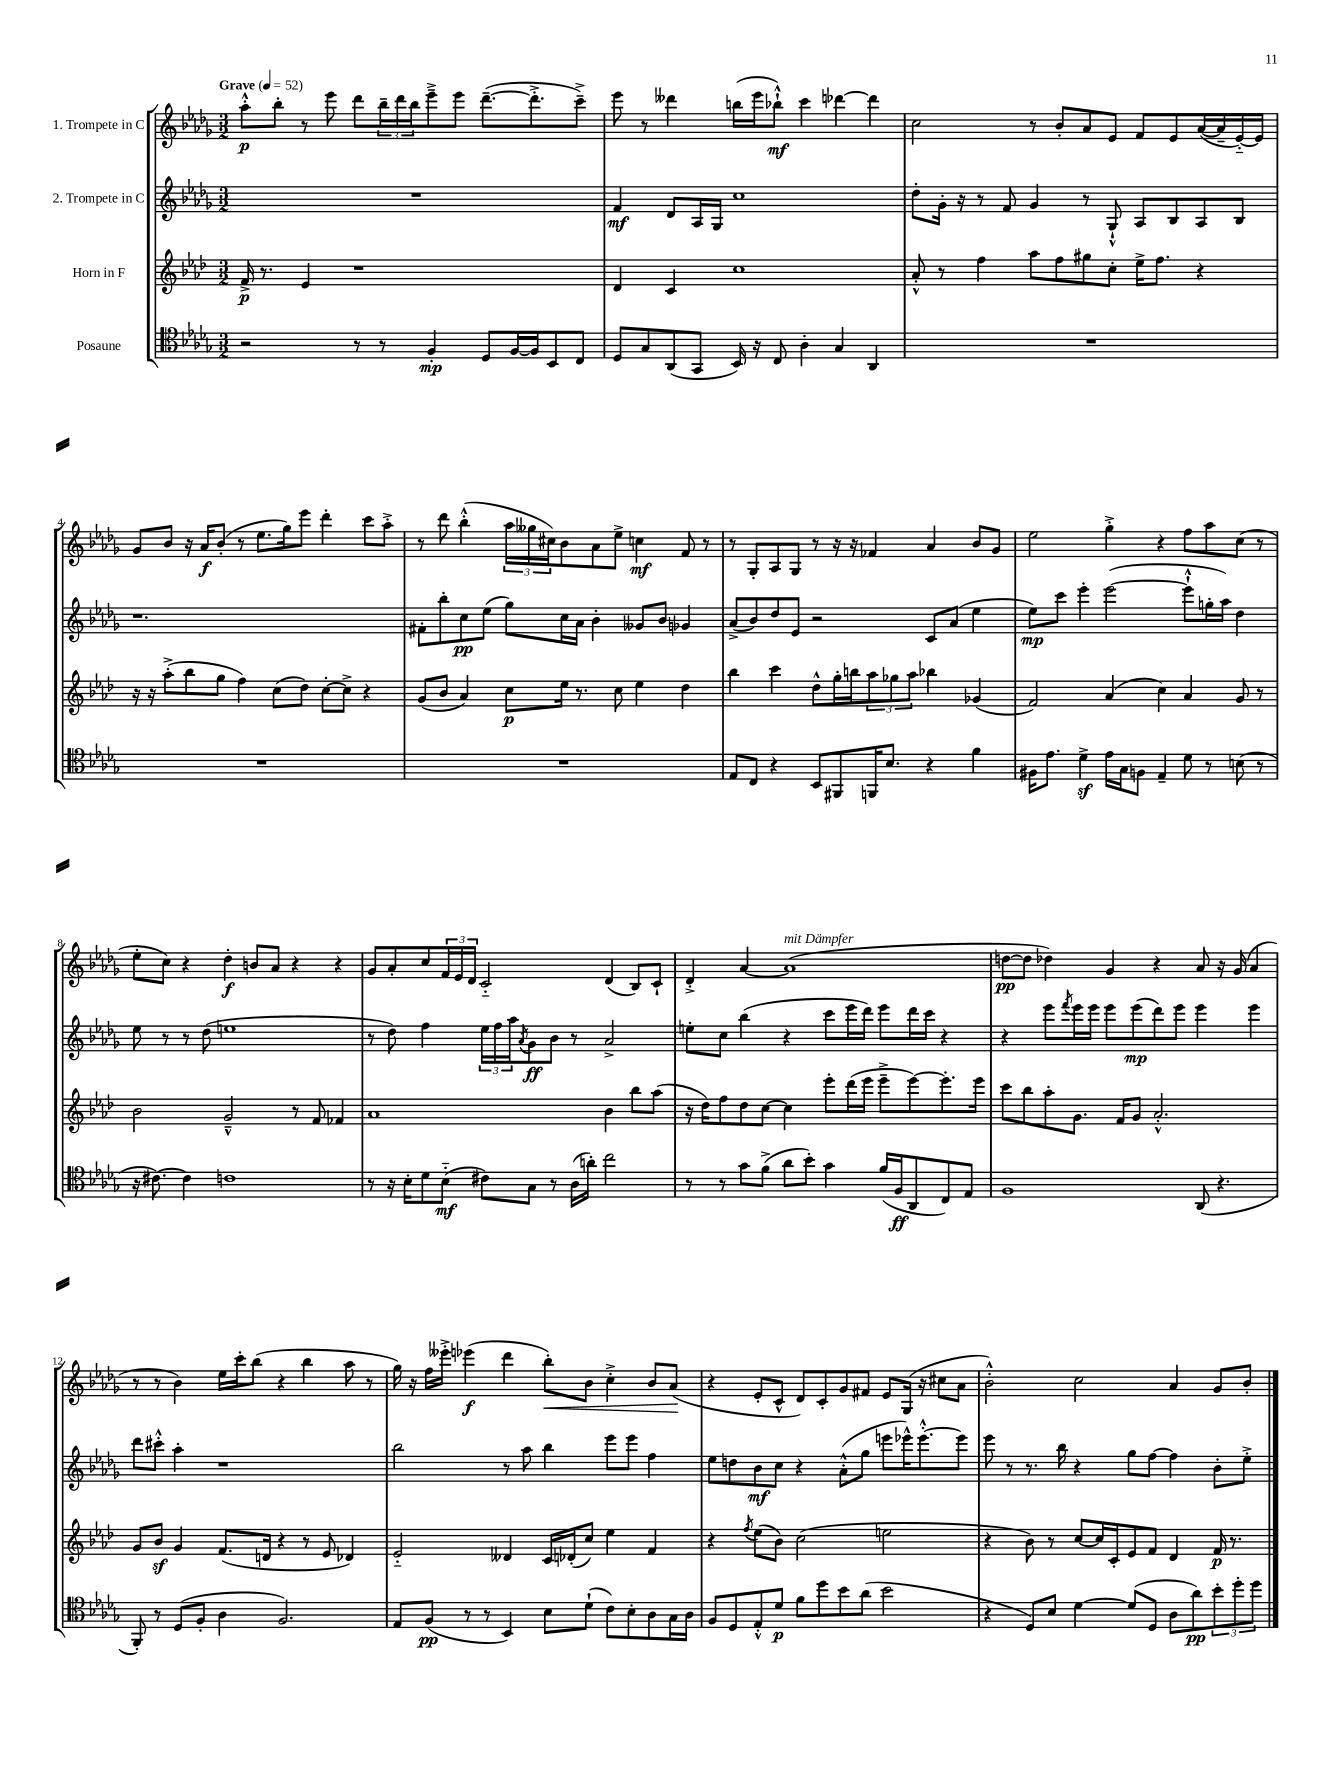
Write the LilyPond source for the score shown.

<<
\new StaffGroup <<
\new Staff = "s0" \with { instrumentName = "1. Trompete in C" } {
    \clef treble \key des \major \numericTimeSignature \time 3/2 \tempo "Grave" 4 = 52
    aes''8-.-^\p bes''8-. r8 ees'''8 des'''8 \tuplet 3/2 { bes''16-- des'''16 bes''16 } ees'''8---> ees'''8 des'''8.~--( des'''8.-.-> c'''8--->) |
    ees'''8 r8 deses'''4 b''16( ees'''16 bes''8-!-^\mf) c'''4 des'''4~ des'''4 |
    c''2 r8 bes'8-. aes'8 ees'8 f'8 ees'8 aes'16~( aes'16-- ees'16~-_) ees'16 |
    ges'8 bes'8 r16 aes'16\f bes'8-.( r8 ees''8. ges''16) ees'''8 des'''4-. c'''8 aes''8-.-> |
    r8 des'''8 bes''4-.-^( \tuplet 3/2 { aes''16 geses''16 cis''16) } bes'8 aes'8 ees''8-> c''4\mf f'8 r8 |
    r8 ges8-. aes8 ges8 r8 r16 r16 fes'4 aes'4 bes'8 ges'8 |
    ees''2 ges''4-.-> r4 f''8 aes''8 c''8( r8 |
    ees''8-. c''8) r4 des''4-.\f b'8 aes'8 r4 r4 |
    ges'8 aes'8-. c''8 \tuplet 3/2 { f'16 ees'16 des'16 } c'2-_ des'4( bes8) c'8-! |
    des'4-.-> aes'4~ aes'1^\markup { \italic "mit Dämpfer" }( |
    d''8~\pp d''8 des''4) ges'4 r4 aes'8 r16 ges'16( aes'4 |
    r8 r8 bes'4) ees''16 c'''16-. bes''8( r4 bes''4 aes''8 r8 |
    ges''16) r16 f''16 eeses'''16-.-> ees'''4\f( des'''4 bes''8-.\<) bes'8 c''4-.-> bes'8 aes'8\!( |
    r4 ees'8-. c'8-^ des'8) c'8-. ges'8 fis'8 ees'8 ges16( r16 cis''8 aes'8 |
    bes'2-.-^) c''2 aes'4 ges'8 bes'8-. \bar "|." |
}
\new Staff = "s1" \with { instrumentName = "2. Trompete in C" } {
    \clef treble \key des \major \numericTimeSignature \time 3/2
    R1. |
    f'4\mf des'8 aes16 ges16 c''1 |
    des''8-. ges'16-. r16 r8 f'8 ges'4 r8 ges8-!-^ aes8 bes8 aes8 bes8 |
    r1. |
    fis'8-. bes''8-. c''8\pp ees''8( ges''8) c''16 aes'16 bes'4-. geses'8 bes'8 ges'4 |
    aes'8->( bes'8) des''8 ees'8 r2 c'8 aes'8( ees''4 |
    ees''8\mp) c'''8 ees'''4-. ees'''2~( ees'''8-!-^ g''16-. aes''16) des''4 |
    ees''8 r8 r8 des''8( e''1 |
    r8 des''8) f''4 \tuplet 3/2 { ees''16 f''16 aes''16 } \acciaccatura { aes'8 } ges'8\ff bes'8 r8 aes'2-> |
    e''8-. c''8 bes''4( r4 c'''8 ees'''16 des'''16) ees'''8 des'''16 c'''16 r4 |
    r4 ees'''8 \acciaccatura { f'''8 } ees'''16 ees'''16 ees'''8 ees'''8\mp( des'''8) ees'''8 ees'''4 ees'''4 |
    des'''8 cis'''8-.-^ aes''4-. r1 |
    bes''2 r8 aes''8 bes''4 ees'''8 ees'''8 f''4 |
    ees''8 d''8 bes'8\mf c''8 r4 aes'8-.-^( ges''8 e'''8 ees'''16-^) ees'''8.~-.-^ ees'''8 |
    ees'''8 r8 r8. bes''16 r4 ges''8 f''8~ f''4 bes'8-. ees''8-.-> \bar "|." |
}
\new Staff = "s2" \with { instrumentName = "Horn in F" } {
    \clef treble \key aes \major \numericTimeSignature \time 3/2
    f'16->\p r8. ees'4 r1 |
    des'4 c'4 c''1 |
    aes'8-.-^ r8 f''4 aes''8 f''8 gis''8 c''8-. ees''16-> f''8. r4 |
    r16 r16 aes''8-.->( bes''8 g''8 f''4) c''8( des''8) c''8~-. c''8-> r4 |
    g'8( bes'8 aes'4) c''8\p ees''16 r8. c''8 ees''4 des''4 |
    bes''4 c'''4 des''8-^ g''16-. b''16 \tuplet 3/2 { aes''8 ges''8 aes''8 } bes''4 ges'4( |
    f'2) aes'4( c''4) aes'4 g'8 r8 |
    bes'2 g'2---^ r8 f'8 fes'4 |
    aes'1 bes'4 bes''8 aes''8( |
    r16 des''16) f''8 des''8 c''8~ c''4 ees'''8-. des'''16( ees'''16 ees'''8---> ees'''8~) ees'''8.-. ees'''16 |
    c'''8 bes''8 aes''8-. g'8. f'16 g'8 aes'2.-.-^ |
    g'8 bes'8\sf g'4 f'8.( d'16 r4 r8 ees'8 des'4) |
    ees'2-_ deses'4 c'16 des'16-.( c''8) ees''4 f'4 |
    r4 \acciaccatura { f''8 } ees''8( bes'8) c''2( e''2 |
    r4 bes'8) r8 c''8~ c''16 c'16-. ees'8 f'8 des'4 f'16\p r8. \bar "|." |
}
\new Staff = "s3" \with { instrumentName = "Posaune" } {
    \clef tenor \key des \major \numericTimeSignature \time 3/2
    r2 r8 r8 f4-.\mp des8 f16~ f16 bes,8 c8 |
    des8 ges8 aes,8( ges,8 bes,16) r16 c8 aes4-. ges4 aes,4 |
    R1. |
    R1. |
    R1. |
    ees8 c8 r4 bes,8 fis,8 f,16 bes8. r4 f'4 |
    fis16 ees'8. des'4->\sf ees'16 ges16 f8 ees4-- des'8 r8 b8( r8 |
    r16 cis'8.~) cis'4 c'1 |
    r8 r16 bes16-. des'8 bes8-_\mf( cis'8) ges8 r8 aes16( a'16-.) c''2 |
    r8 r8 ges'8 f'8->( aes'8 bes'8-.) ges'4 f'16( f16\ff aes,8 c8) ees8 |
    f1 aes,8( r4. |
    f,8-.) r8 des8( f8-. aes4 f2.) |
    ees8 f8\pp( r8 r8 bes,4) bes8 des'8-!( c'8) bes8-. aes8 ges16 aes16 |
    f8 des8 ees8-.-^ des'8\p f'8 des''8 bes'8 aes'8( bes'2 |
    r4 des8) bes8 des'4~ des'8( des8 aes8 aes'8\pp) \tuplet 3/2 { bes'8-. des''8-. des''8 } \bar "|." |
}
>>
>>
